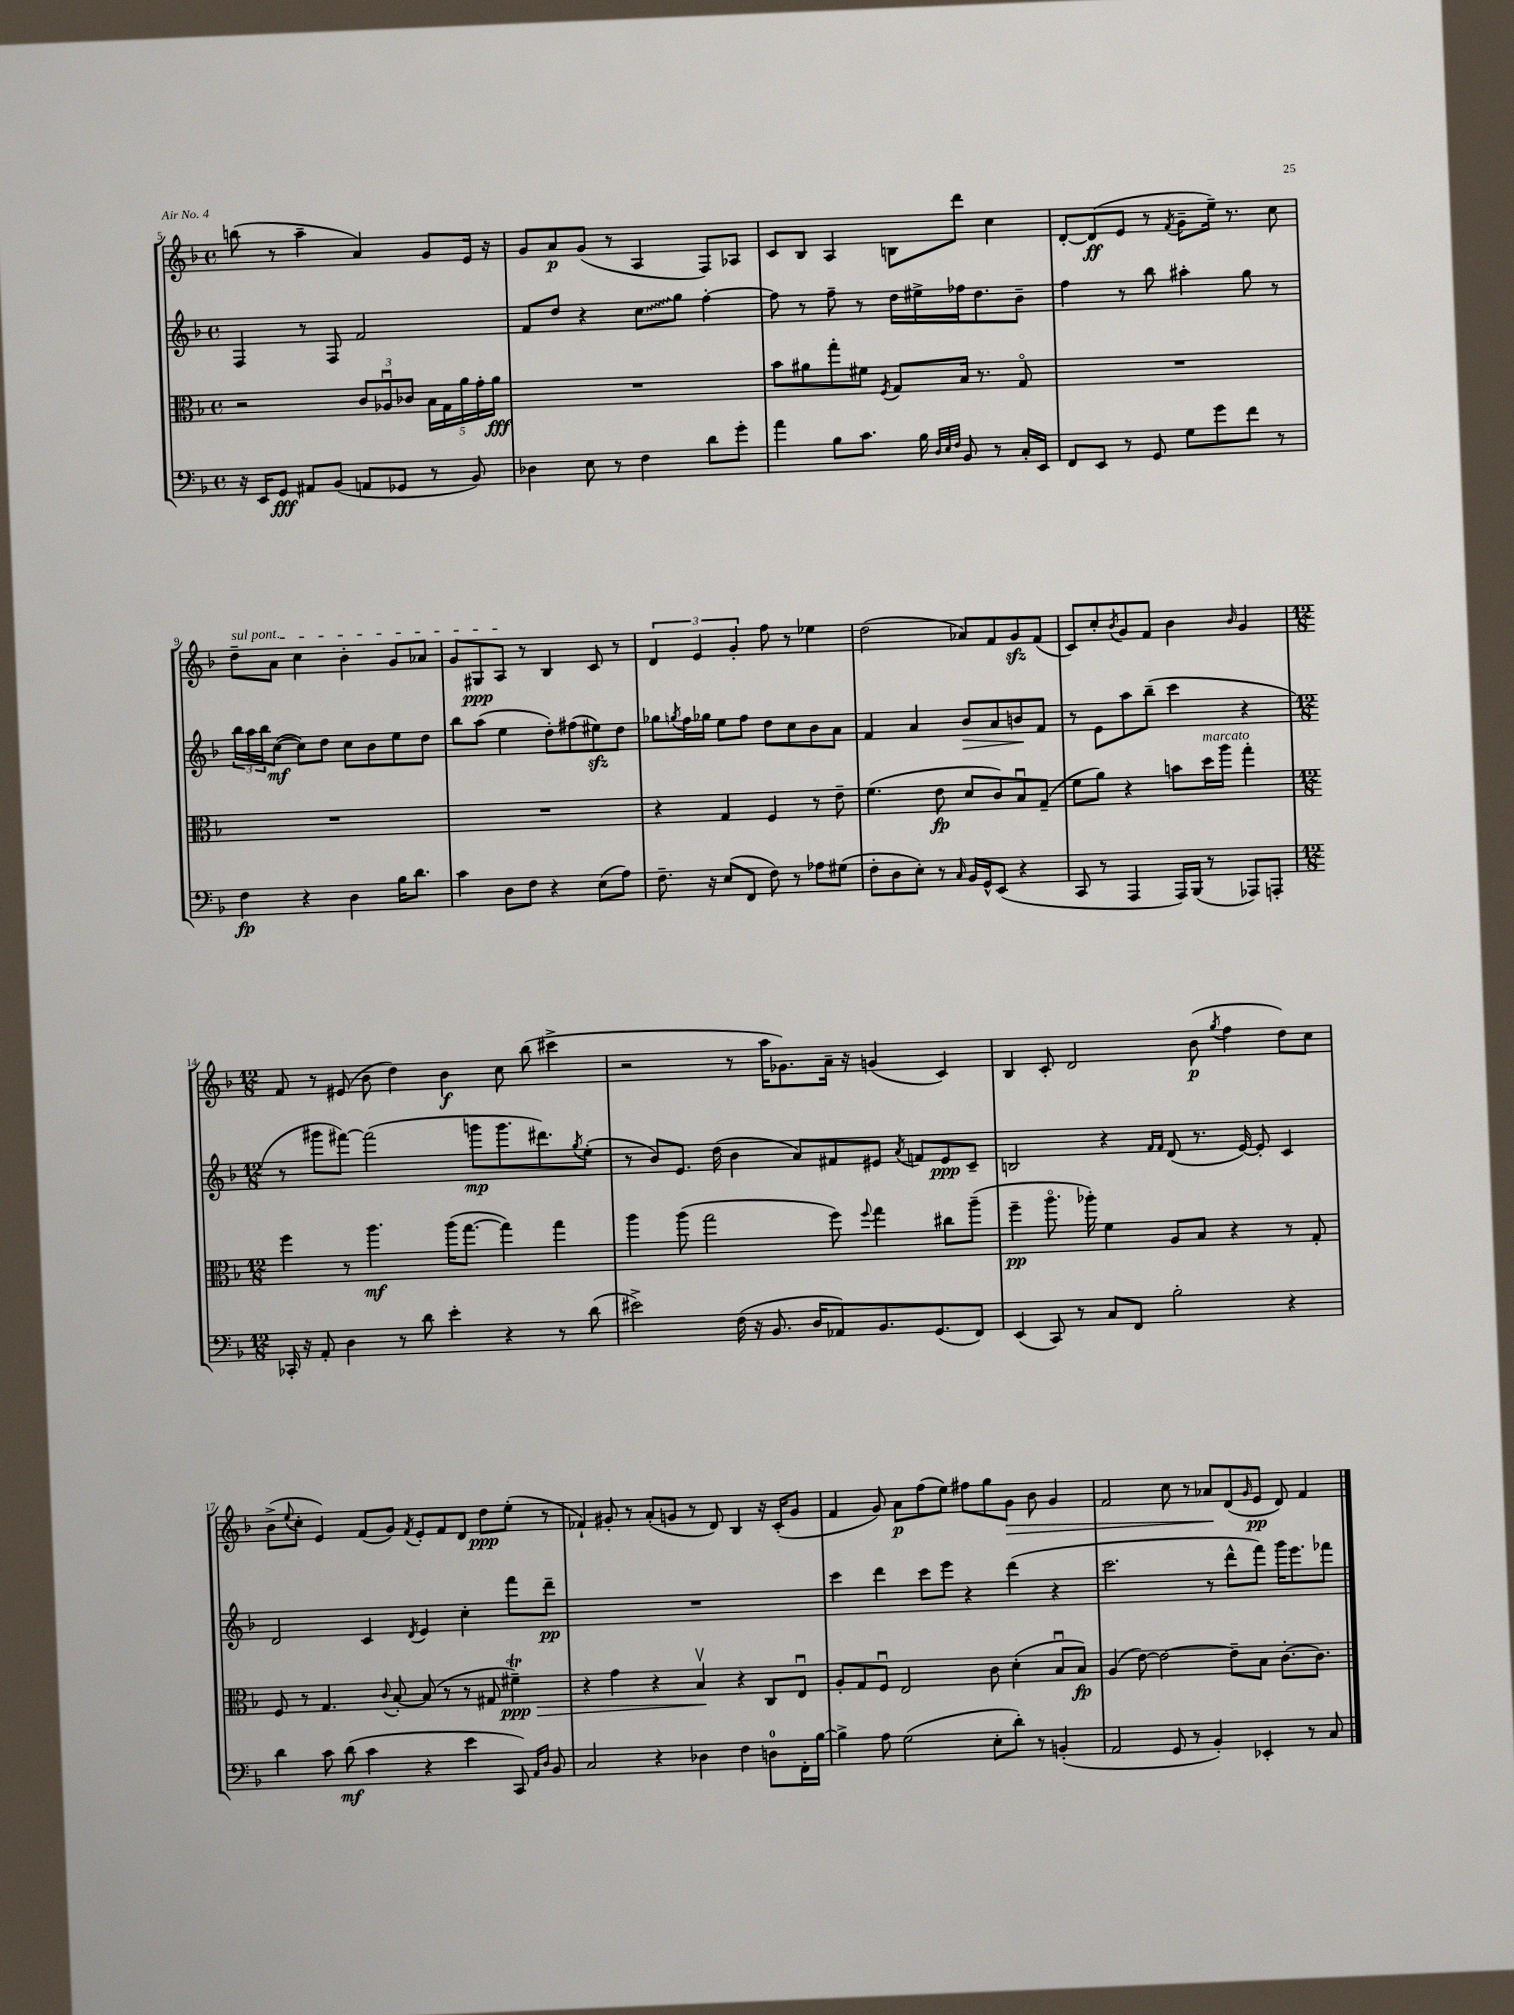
<<
\new StaffGroup <<
\new Staff = "s0" {
    \clef treble \key f \major \defaultTimeSignature \time 4/4
    b''8( r8 a''4-- a'4) g'8 e'16 r16 |
    g'8 a'8\p g'8( r8 a4 f8) aes8 |
    c'8 bes8 a4 b8 d'''8 c''4 |
    d'8~-. d'8\ff( e'8 r8 \acciaccatura { f'8 } g'8-- e''16--) r8. c''8 |
    \once \override TextSpanner.bound-details.left.text = \markup { \italic "sul pont." } d''8--\startTextSpan a'8 c''4 bes'4-. g'8 aes'8 |
    g'8 gis8\ppp a8\stopTextSpan r8 bes4 c'8 r8 |
    \tuplet 3/2 { d'4 e'4 g'4-. } f''8 r8 ees''4 |
    d''2( aes'8) f'8 g'8\sfz f'8( |
    c'8) c''8-. \acciaccatura { bes'8 } g'8 f'8 bes'4 \grace { bes'16 } g'4 |
    \numericTimeSignature \time 12/8 f'8 r8 eis'8( bes'8 d''4) bes'4\f c''8 bes''8( cis'''4-> |
    r2 r8 a''16 ges'8.) a'16-- r16 g'4( c'4) |
    bes4 c'8-. d'2 bes'8\p( \acciaccatura { g''8 } f''4 d''8) c''8 |
    bes'8->( \appoggiatura { e''8 } c''8-. e'4) f'8( g'8) \acciaccatura { f'8 } e'8-. f'8 d'8 d''8\ppp e''8-.( r8 |
    fes'4-!) gis'8-. r8 a'8-.( g'8 r8 d'8) bes4 r16 c'16-.( g'8 |
    f'4 g'8) a'8\p f''8( e''8) fis''8 g''8 g'8\> bes'8 g'4 |
    f'2 c''8 r8 aes'8\! d'8( \grace { g'16 } e'8\pp d'8) f'4 \bar "|." |
}
\new Staff = "s1" {
    \clef treble \key f \major \defaultTimeSignature \time 4/4
    f4 r8 f8 f'2 |
    f'8 d''8 r4 \once \override Glissando.style = #'zigzag c''8\glissando g''8 f''4~-. |
    f''8 r8 f''8-- r8 d''16 eis''16-> fes''16 d''8. bes'8-- |
    f''4 r8 bes''8 ais''4-. g''8 r8 |
    \tuplet 3/2 { bes''16 a''16 bes''16 } c''8~\mf( c''8) d''8 c''8 bes'8 e''8 d''8 |
    bes''8 a''8( e''4 d''8-.) fis''8( eis''8\sfz) d''8 |
    ges''8 \acciaccatura { g''8 } f''16 ges''16 e''8 f''8 d''8 c''8 bes'8 a'8 |
    f'4 a'4 bes'8\> a'8 b'8\! f'8 |
    r8 e'8 a''8 bes''8--( c'''4 r4 |
    \numericTimeSignature \time 12/8 r8 gis'''8 fis'''8~) fis'''2( g'''8\mp g'''8. dis'''8.) \acciaccatura { g''8 } e''8-.( |
    r8 bes'8) e'8. d''16( bes'4 a'8) fis'8 eis'8 \acciaccatura { a'8 } f'8 eis'8\ppp c'8-- |
    b2 r4 \grace { f'16 f'16 } d'8( r8. e'16~) e'8-. c'4 |
    d'2 c'4 \acciaccatura { d'8 } e'4 c''4-. f'''8 d'''8--\pp |
    R1. |
    c'''4 d'''4 c'''8 e'''8 r4 d'''4( r4 |
    c'''2. r8 d'''8-^ f'''8) g'''16 e'''8. fes'''8 \bar "|." |
}
\new Staff = "s2" {
    \clef alto \key f \major \defaultTimeSignature \time 4/4
    r2 \tuplet 3/2 { c'8 aes8\downbow ces'8 } \tuplet 5/4 { bes16 g16 a'16 g'16-. a'16\fff } |
    R1 |
    bes'8 ais'8 g''8-. fis'8 \acciaccatura { f8 } g8 bes16 r8. g8\flageolet |
    R1 |
    R1 |
    R1 |
    r4 g4 f4 r8 e'8-- |
    f'4.( e'8\fp d'8 c'8) bes8\downbow g8--( |
    f'8 a'8) r4 b'8 d''16^\markup { \italic "marcato" } a''16 g''4-. |
    \numericTimeSignature \time 12/8 f''4 r8 a''4.\mf a''16( g''8.~ g''4) g''4 |
    a''4 a''8( g''2 f''8) \appoggiatura { f''8 } g''4 cis''8 a''8--( |
    f''4--\pp a''8.\flageolet aes''16-.) f'4 a8 bes8 r4 r8 g8-. |
    f8 r8 g4. \appoggiatura { c'8 } bes8~-. bes8( r8 r8 gis8 fis'4--\trill\ppp\>) |
    r4 g'4 r4 bes4\upbow\! r4 c8 e8\downbow |
    a8-. g8 f8\downbow e2 c'8 d'4-.( bes8\downbow bes8\fp) |
    a4( e'8~) e'2~ e'8-- bes8 c'8.~-. c'8. \bar "|." |
}
\new Staff = "s3" {
    \clef bass \key f \major \defaultTimeSignature \time 4/4
    r16 e,16 g,8\fff ais,8 bes,8( a,8 ges,8 r8 bes,8) |
    des4 e8 r8 f4 d'8 g'8-. |
    a'4 bes8 c'8. bes16 \grace { d32 e32 f32 } bes,8 r8 c16-. e,16 |
    f,8 e,8 r8 g,8 g8 g'8 f'8 r8 |
    f4\fp r4 d4 bes16 d'8. |
    c'4 d8 f8 r4 e8( a8) |
    f8.-- r16 e8( f,8 f8) r8 aes8 gis8( |
    f8-. d8 e8-.) r8 \grace { c16 } bes,16 g,16-^ e,8( r4 |
    c,8 r8 a,,4 a,,16) bes,,16( r8 aes,,8) a,,8-. |
    \numericTimeSignature \time 12/8 ces,16-. r16 a,8-. d4 r8 d'8 e'4-. r4 r8 d'8( |
    eis'2->) f16( r16 bes,8. d16 aes,8) bes,8. g,8.( f,8) |
    e,4( c,8) r8 c8 f,8 bes2-. r4 |
    d'4 c'8 d'8\mf( c'4 r4 e'4 c,8) \grace { a,16 d16 } bes,8 |
    c2 r4 des4 f4 d8-0 f,16-. bes16~ |
    bes4-> a8 g2( e8-. d'8-.) r8 b,4-.( |
    a,2 g,8 r8 bes,4-.) ees,4-. r8 c8 \bar "|." |
}
>>
>>
\layout { \context { \Score currentBarNumber = #5 } }
